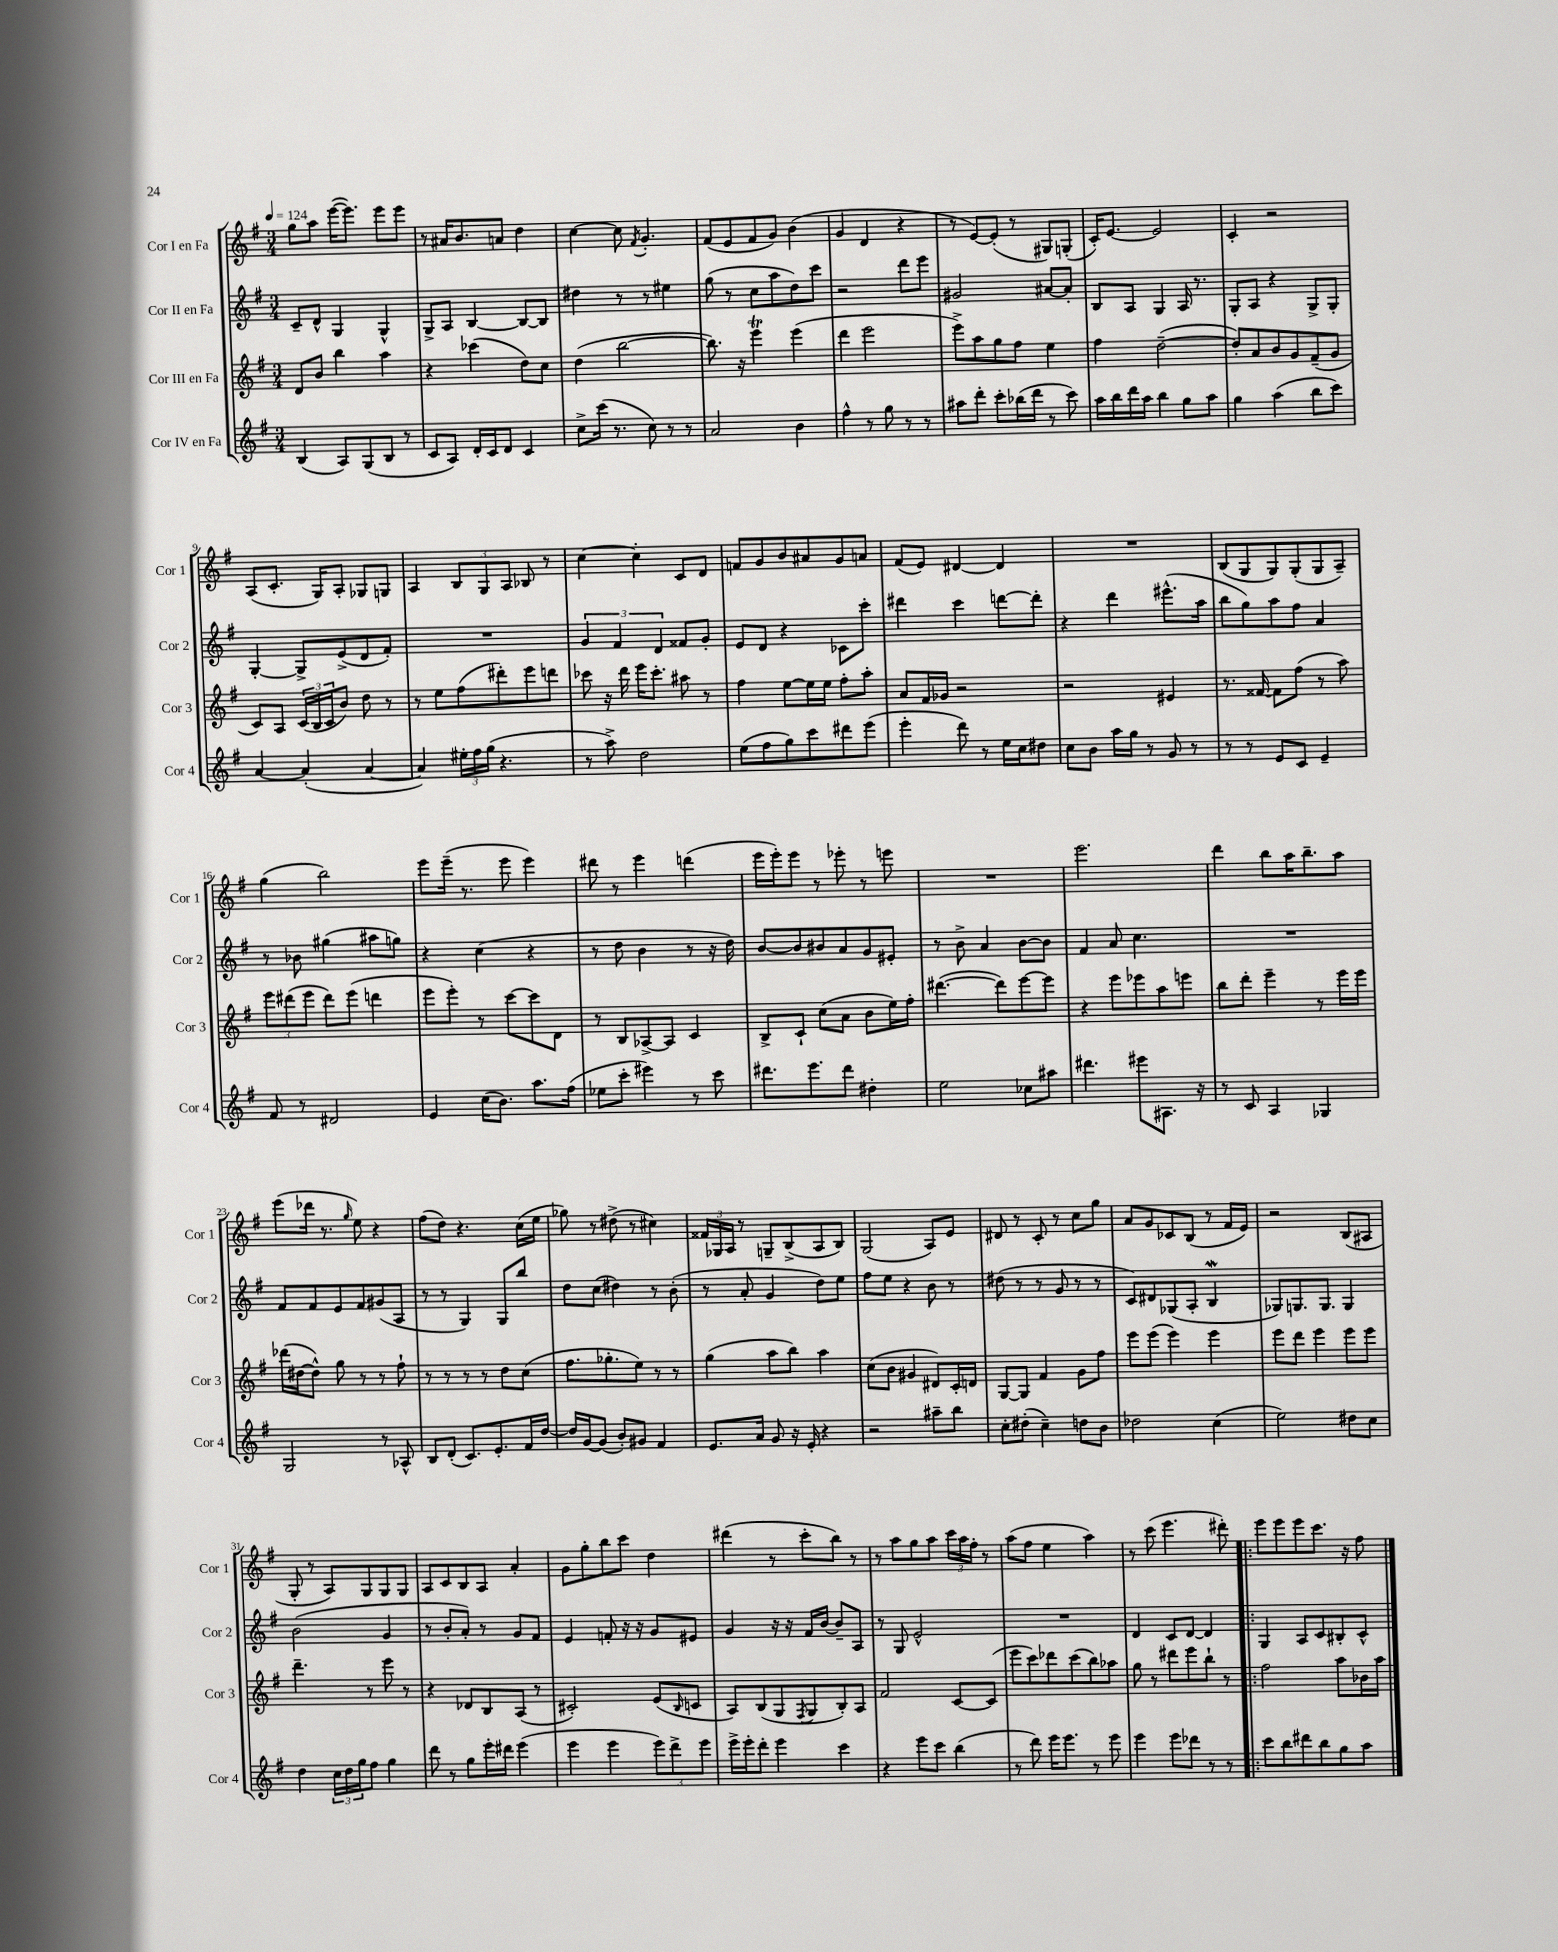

**kern	**kern	**kern	**kern
*staff4	*staff3	*staff2	*staff1
*clefG2	*clefG2	*clefG2	*clefG2
*k[f#]	*k[f#]	*k[f#]	*k[f#]
*M3/4	*M3/4	*M3/4	*M3/4
*MM124	*MM124	*MM124	*MM124
(4B/	8d/L	8c~/L	8gg\L
.	8b/J	8d^^/J	8aa\J
8A/L)	4bb\	4G/	([16eee\LK
.	.	.	8.eee\]J)
(8G/	.	.	.
8B/J	4aa\	4G^^/	8eee\L
8r	.	.	8eee\J
=	=	=	=
8c/L	4r	8G^/L	8r
8A/J)	.	8A/J	16a#/LK
.	.	.	8.b/
16d'/LL	(4ccc-\	[4B/	.
16c/J	.	.	.
8d/J	.	.	8a/J
4c/	8dd\L)	8B/_L	4dd\
.	8cc\J	8B/]J	.
=	=	=	=
8cc^\L	(4dd\	4dd#\	[4cc\
(16ccc\Jk	.	.	.
8.r	.	.	.
.	[2bb\	8r	8cc\]
.	.	.	8qf#/
8cc\)	.	8r	4.g'/
8r	.	4ee#\	.
8r	.	.	.
=	=	=	=
2a/	8.bb\])	(8gg\	(8f#/L
.	.	8r	8e/
.	16r	.	.
.	4eee\	8cc\L	8f#/
.	.	8aa\	8g/J)
4b\	(4eee\	8dd\)	(4b\
.	.	8ccc\J	.
=	=	=	=
4ff#^^\	4ddd\	2r	4g/
8r	2eee\	.	4d/
8gg\	.	.	.
8r	.	8ddd\L	4r
8r	.	8eee\J	.
=	=	=	=
8aa#\L	8eee^\L)	2g#/	8r
8ddd'\J	8aa\	.	[8e/L)
8ccc'\L	8gg\	.	(8e'/]J
(16bb-\L	8ff#\J	.	8r
16ddd\JJ	.	.	.
8r	4ee\	[8a#/L	8G#/L)
8ccc\)	.	8a#'/]J	(8G'/J
=	=	=	=
16aa\LL	4ff#\	8B/L	16c'/LK)
16bb\	.	.	[8.e/J
16ddd\	.	8A/J	.
16aa\JJ	.	.	.
4bb\	([2dd~\	4G/	2e/]
8gg\L	.	16A/	.
.	.	8.r	.
8aa\J	.	.	.
=	=	=	=
4gg\	8dd'/]L)	8G'/L	4c'/
.	8a/	8A/J	.
(4aa\	8b/	4r	2r
.	8g/	.	.
8bb\L	(8f#~/	8G^/L	.
8ccc\J)	8g/J	8G'/J	.
=	=	=	=
[4a/	8c/L)	[4G'/	(8A/L
.	8A/J	.	8.c'/J
(4a'/]	(24c/LL	8G^/]L	.
.	24B/	.	.
.	.	.	16G/LK)
.	24c/J	.	.
.	8b/J)	(8e^/	8A'/J
[4a/	8dd\	8d/	8G-/L
.	8r	8f#'/J)	8G/J
=	=	=	=
4a/])	8r	2.r	4A/
.	8ee\L	.	.
24ee#'\LL	(8ff#\	.	12B/L
24ff#\	.	.	.
(24gg\JJ	.	.	12G/
4.r	8ddd#'\)	.	.
.	.	.	12A/J
.	8eee\	.	8B-/
.	8ddd\J	.	8r
=	=	=	=
8r	8ccc-\	6g/	[4cc\
8aa^\)	16r	.	.
.	.	6f#/	.
.	16ddd\	.	.
2dd\	16eee\LK	.	4cc'\]
.	8.ccc-'\J	.	.
.	.	6d/	.
.	8aa#\	8f##/L	8c/L
.	8r	8g'/J	8d/J
=	=	=	=
(8ee\L	4ff#\	8e/L	8f/L
8ff#\	.	8d/J	8g/
8gg\)	[8ee\L	4r	8b/
8ccc\	16ee\]L	.	8a#/
.	16ee\JJ	.	.
8ddd#\	8ff#'\L	8c-\L	8g/
(8eee\J	8aa'\J	8ccc'\J	8a/J
=	=	=	=
4eee'\	8a/L	4ddd#\	(8f#/L
.	16f#/L	.	8e/J)
.	16g-/JJ	.	.
8ddd\)	2r	4ccc\	[4d#/
8r	.	.	.
16ee\LL	.	[8ddd\L	4d#/]
16cc\J	.	.	.
8dd#\J	.	8ddd'\]J	.
=	=	=	=
8cc\L	2r	4r	2.r
8b\J	.	.	.
16aa\LL	.	4ddd\	.
16gg\JJ	.	.	.
8r	.	.	.
8g/	4e#/	(8.eee#^^\L	.
8r	.	.	.
.	.	16aa\Jk	.
=	=	=	=
8r	8.r	8bb\L	(8B/L
8r	.	8gg\)	8G/
.	[16f##/	.	.
8e/L	8f##\]L	8aa\	8G/)
8c/J	(8ff#\J	8ff#\J	(8G'/
4e~/	8r	4a/	8G/
.	8aa\)	.	8A~/J)
=	=	=	=
8f#/	12eee\L	8r	(4gg\
.	(12ddd#\	.	.
8r	.	8b-\	.
.	12eee\J	.	.
2d#/	8ddd#\L)	(4gg#\	2bb\)
.	(8eee\J	.	.
.	4ddd\	8aa#\L	.
.	.	8gg\J)	.
=	=	=	=
4e/	8eee\L	4r	8eee\L
.	8eee'\J)	.	(16eee~\Jk
.	.	.	8.r
(16cc\LK	8r	(4cc\	.
8.b\J)	.	.	.
.	[8ccc\L	.	8eee\
8.aa\L	8ccc\]	4r	4eee\)
.	8d\J	.	.
(16ff#\Jk	.	.	.
=	=	=	=
8ee-\L	8r	8r	8ddd#\
8ccc'\J	8B/L	8dd\	8r
4eee#\)	[8A-^/	4b\	4eee\
.	8A-/]J	.	.
8r	4c/	8r	(4ddd\
8ccc\	.	16r	.
.	.	16dd\)	.
=	=	=	=
8.ddd#\L	8B^/L	[8b/L	16eee\LL
.	.	.	16eee'\J)
.	8c`/J	8b/]	8eee\J
8.eee\	.	.	.
.	(8cc\L	8b#/	8r
8ddd#\J	8a\J	8a/	8eee-'\
4dd#'\	8b\L	8g/	8r
.	16ee\L)	8e#'/J	8eee\
.	16ff#'\JJ	.	.
=	=	=	=
2ee\	([4.ddd#\	8r	2.r
.	.	8b^\	.
.	.	4a/	.
.	8ddd#\]L)	.	.
8cc-\L	[8eee\	[8b\L	.
8aa#\J	8eee\]J	8b\]J	.
=	=	=	=
4.ddd#\	4r	4f#/	2.eee\
.	8eee\L	8a/	.
8eee#\L	8eee-\	4.cc\	.
8.A#\J	8aa\	.	.
.	8eee\J	.	.
16r	.	.	.
=	=	=	=
8r	8bb\L	2.r	4ddd\
8c/	8ddd'\J	.	.
4A/	4eee~\	.	8bb\L
.	.	.	16aa\K
.	.	.	8.bb~\
4G-/	8r	.	.
.	16eee\LL	.	8aa\J
.	16eee\JJ	.	.
=	=	=	=
2G/	(16ddd-\LL	8f#/L	(8eee\L
.	[16dd#\J	.	.
.	8dd#^^\]J)	8f#/	16ddd-\Jk
.	.	.	8.r
.	8gg\	8e/	.
.	.	.	16qqgg/
.	8r	8f#/	8ee\)
8r	8r	(8g#/	4r
8A-^^/	8ff#`\	8A/J	.
=	=	=	=
8B/L	8r	8r	(8ff#\L
(8d'/J	8r	8r	8dd\J)
8.c/L)	8r	4G/)	4.r
.	8r	.	.
8.e'/	.	.	.
.	8dd\L	8G/L	.
16f#/L	(8cc\J	8bb/J	(16cc\LL
[16dd/JJ	.	.	16ee\JJ
=	=	=	=
16dd/]LL	8.ff#\L	8dd\L	8gg-\)
[16g/J	.	.	.
(8g/]J	.	(8cc\J	8r
.	8.gg-'\	.	.
8b'/L)	.	4dd#\)	(8dd#^\
8g#/J	8ee\J)	.	8r
4f#/	8r	8r	4cc#\)
.	8r	(8b'\	.
=	=	=	=
8.e/L	(4gg\	8r	24f##/LL
.	.	.	24G-/
.	.	.	24A/JJ
.	.	8a'/	8r
16a/Jk	.	.	.
8g/	8aa\L	4g/	8G~/L
16r	8bb\J)	.	(8B^/
16e'/	.	.	.
4r	4aa\	8dd\L)	8A/
.	.	8ee\J	8B/J)
=	=	=	=
2r	(8cc\L	8ff#\L	(2G/
.	8b\J	8ee\J	.
.	4g#/	4r	.
8aa#~\L	8d#/L)	8b\	8A/L)
8bb\J	16c'/L	8r	8e/J
.	16d/JJ	.	.
=	=	=	=
8cc'\L	[8G/L	(8dd#\	8d#/
(8dd#'\J	8G/]J	8r	8r
4cc~\)	4f#/	8r	8c'/
.	.	8g/	8r
8dd\L	8g\L	8r	8cc\L
8b\J	8ff#\J	8r	8gg\J
=	=	=	=
2dd-\	8eee\L	8c/L)	8a/L
.	(8eee\J	8d#/	8g/
.	4eee\)	(8G-/	8c-/
.	.	8A'/J	(8B/J
(4cc\	4eee\	4B/	8r
.	.	.	16f#/LL
.	.	.	16e/JJ)
=	=	=	=
2ee\)	8eee\L	8G-/L)	2r
.	8ddd\J	8.G/	.
.	4eee\	.	.
.	.	8.G/J	.
8dd#\L	8eee\L	4G/	(8B/L
8cc\J	8eee\J	.	8A#/J
=	=	=	=
4dd\	4.ddd~\	(2b\	8G'/
.	.	.	8r
24cc\LL	.	.	8A/L)
24dd\	.	.	.
24gg\J	.	.	.
8ff#\J	8r	.	8G/
4gg\	8eee\	4g/	8G/
.	8r	.	8G/J
=	=	=	=
8ddd\	4r	8r	8A/L
8r	.	8b'/L	8c/
8gg\L	8d-/L	8a'/J)	8B/
16eee'\L	8B/	8r	8A/J
16ddd#\JJ	.	.	.
(4eee\	(8A/J	8g/L	4a'/
.	8r	8f#/J	.
=	=	=	=
4eee\	2c#'/)	4e/	8g\L
.	.	.	8gg'\
4eee\	.	8f'/	8bb\
.	.	16r	8ccc\J
.	.	16r	.
12eee\L)	(8e/L	8g/L	4dd\
12ddd^\	.	.	.
.	16qqB/	.	.
.	8c/J	8e#/J	.
12eee\J	.	.	.
=	=	=	=
16eee^\LL	8A/L)	4g/	(4ddd#\
16eee'\J	.	.	.
8ddd'\J	(8B/	.	.
4eee\	8G/	16r	8r
.	.	16r	.
.	8qF#/	.	.
.	8G/	16f#/LL	8ccc'\L
.	.	[16b/JJ	.
4ccc\	8B'/)	8b~/]L	8bb\J)
.	8A/J	8A/J	8r
=	=	=	=
4r	2f#/	8r	8r
.	.	8G/	8aa\L
8eee\L	.	2e^^/	8gg\
8ccc\J	.	.	8aa\J
(4bb\	[8c/L	.	24ccc\LL
.	.	.	24aa\
.	.	.	24ff#'\JJ
.	(8c/]J	.	8r
=	=	=	=
8r	8eee\L	2.r	(8aa\L
8ddd\)	8ccc\)	.	8ff#\J
16eee\LK	8ddd-\	.	4ee\
8.eee\J	.	.	.
.	(8ccc\	.	.
8r	8bb\)	.	4aa\)
8eee\	8aa-\J	.	.
=	=	=	=
4eee\	8gg\	4d/	8r
.	8r	.	(8ccc\
8eee\L	8ddd#\L	8c/L	4.eee\
8ddd-\J	8eee\	[8d/J	.
8r	8bb`\J	4d/]	.
8r	8r	.	8ddd#'\)
=!|:	=!|:	=!|:	=!|:
8ccc\L	2ff#\	4G/	8eee\L
8bb\	.	.	8eee\
8ddd#\	.	8A/L	8eee\
8bb\	.	8c/	8.ccc\J
8gg\	8aa\L	8B#'/	.
.	.	.	16r
8aa\J	16b-\L	8c^^/J	8ff#\
.	16aa\JJ	.	.
==	==	==	==
*-	*-	*-	*-
